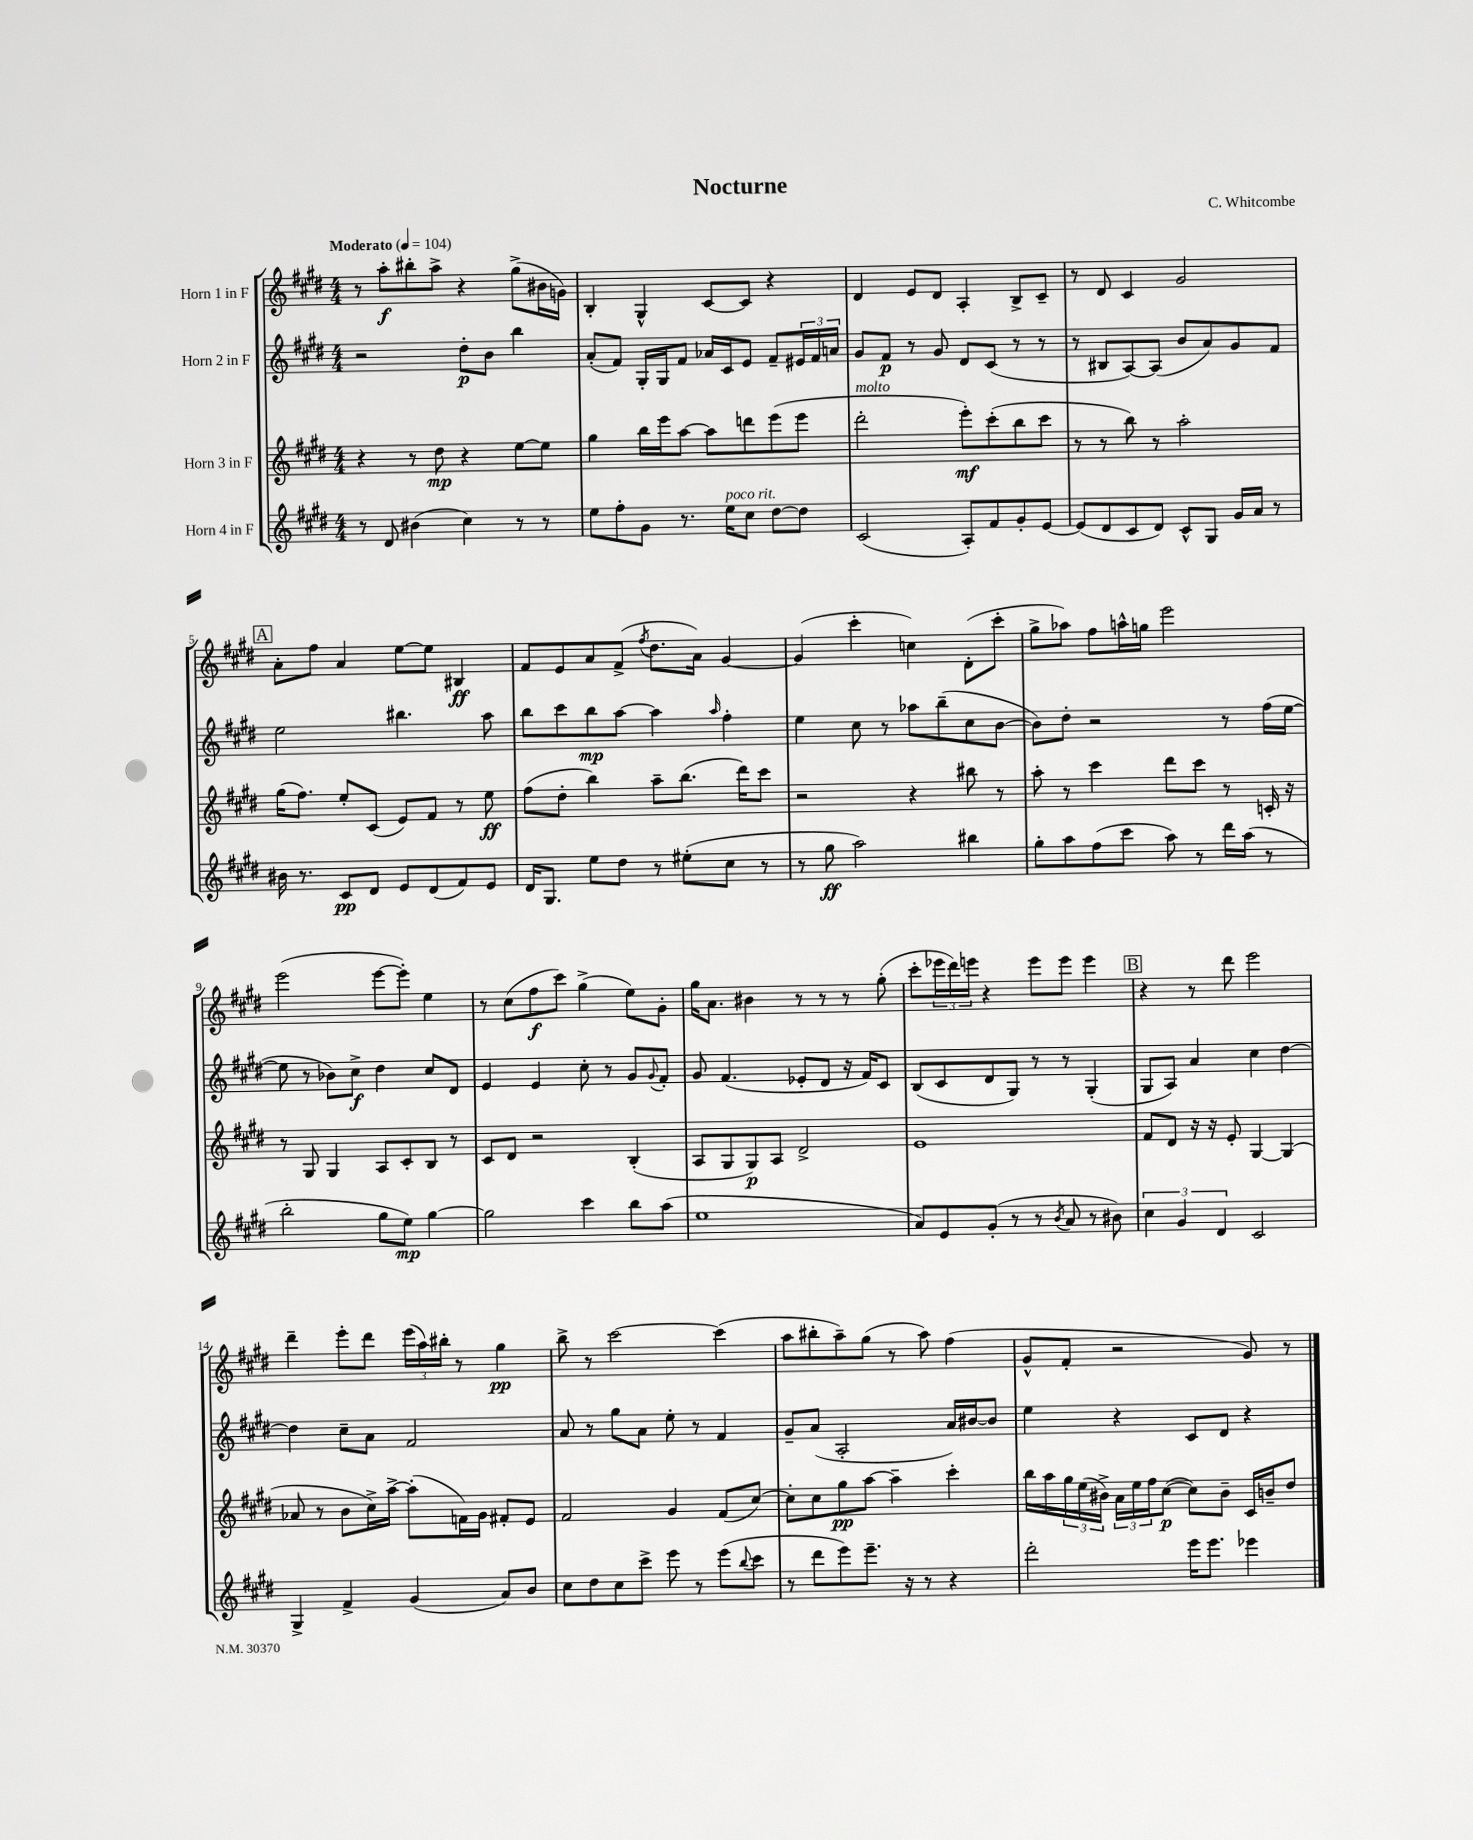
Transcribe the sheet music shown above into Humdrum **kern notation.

**kern	**dynam	**kern	**dynam	**kern	**dynam	**kern	**dynam
*part4	*part4	*part3	*part3	*part2	*part2	*part1	*part1
*staff4	*staff4	*staff3	*staff3	*staff2	*staff2	*staff1	*staff1
*I"Horn 4 in F	*	*I"Horn 3 in F	*	*I"Horn 2 in F	*	*I"Horn 1 in F	*
*clefG2	*	*clefG2	*	*clefG2	*	*clefG2	*
*k[f#c#g#d#]	*	*k[f#c#g#d#]	*	*k[f#c#g#d#]	*	*k[f#c#g#d#]	*
*M4/4	*	*M4/4	*	*M4/4	*	*M4/4	*
*MM104	*	*MM104	*	*MM104	*	*MM104	*
=1	=1	=1	=1	=1	=1	=1	=1
!	!	!	!	!	!	!LO:TX:a:B:t=Moderato	!
8r	.	4r	.	2r	.	8r	.
8d#/	.	.	.	.	.	8aa'\L	f
(4b#X\	.	8r	.	.	.	8bb#X'\	.
.	.	8dd#\	mp	.	.	8aa^\J	.
4cc#\)	.	4r	.	8dd#'\L	p	4r	.
.	.	.	.	8b\J	.	.	.
8r	.	[8ee\L	.	4bb\	.	(8gg#^\L	.
8r	.	8ee\J]	.	.	.	16b#X\L	.
.	.	.	.	.	.	16gn\JJ)	.
=2	=2	=2	=2	=2	=2	=2	=2
8ee\L	.	4gg#\	.	(8a'/L	.	4B'/	.
8ff#'\	.	.	.	8f#/J)	.	.	.
8g#\J	.	16bb\LL	.	16G#'/LL	.	4G#^^/	.
.	.	16eee\J	.	16G#/J	.	.	.
8.r	.	[8aa\J	.	8f#/J	.	.	.
.	.	8aa\L]	.	16a-X/LL	.	[8c#/L	.
!LO:TX:a:i:t=poco rit.	!	!	!	!	!	!	!
16ee\KL	.	.	.	16c#/J	.	.	.
8cc#\J	.	8dddn\	.	8e/J	.	8c#/J]	.
[8dd#\L	.	(8eee\	.	8f#~/L	.	4r	.
8dd#\J]	.	8eee\J	.	24e#X/L	.	.	.
.	.	.	.	24f#/	.	.	.
.	.	.	.	24an/JJ	.	.	.
=3	=3	=3	=3	=3	=3	=3	=3
!	!	!LO:TX:a:i:t=molto	!	!	!	!	!
(2c#/	.	2ddd#'\	.	8g#/L	.	4d#/	.
.	.	.	.	8f#/J	p	.	.
.	.	.	.	8r	.	8e/L	.
.	.	.	.	8g#/	.	8d#/J	.
8A'/L)	.	8eee'\L)	mf	8d#/L	.	4A'/	.
8f#/	.	(8ccc#'\	.	(8c#/J	.	.	.
8g#'/	.	8bb\	.	8r	.	8B^/L	.
[8e/J	.	8ccc#\J	.	8r	.	8c#~/J	.
=4	=4	=4	=4	=4	=4	=4	=4
(8e/L]	.	8r	.	8r	.	8r	.
8d#/	.	8r	.	8B#X/L	.	8d#/	.
8c#/	.	8bb\)	.	[8A/)	.	4c#/	.
8d#/J)	.	8r	.	(8A/J]	.	.	.
8c#^^/L	.	2aa'\	.	8b/L	.	2g#/	.
8G#/J	.	.	.	8a/)	.	.	.
16g#/LL	.	.	.	8g#/	.	.	.
16a/JJ	.	.	.	.	.	.	.
8r	.	.	.	8f#/J	.	.	.
!!LO:LB:g=z
!!LO:REH:place=s1:t=A
=5	=5	=5	=5	=5	=5	=5	=5
16b#X\	.	(16gg#\KL	.	2ee\	.	8a'\L	.
8.r	.	8.ff#\J)	.	.	.	.	.
.	.	.	.	.	.	8ff#\J	.
8c#/L	pp	8ee'/L	.	.	.	4a/	.
8d#/J	.	(8c#/J	.	.	.	.	.
8e/L	.	8e/L)	.	4.bb#X\	.	[8ee\L	.
(8d#/	.	8f#/J	.	.	.	8ee\J]	.
8f#/)	.	8r	.	.	.	4B#X/	ff
8e/J	.	8ee\	ff	8aa\	.	.	.
=6	=6	=6	=6	=6	=6	=6	=6
16d#/KL	.	(8ff#\L	.	8bb\L	.	8f#/L	.
8.G#/J	.	.	.	.	.	.	.
.	.	8dd#'\J	.	8ccc#\	.	8e/	.
8ee\L	.	4bb\)	.	8bb\	mp	8a/	.
8dd#\J	.	.	.	[8aa\J	.	(8f#^/J	.
.	.	.	.	.	.	8qff#/	.
8r	.	8aa~\L	.	4aa\]	.	8.dd#\L	.
(8ee#X'\L	.	(8.bb\J	.	.	.	.	.
.	.	.	.	.	.	16a\Jk)	.
.	.	.	.	16qqaa/	.	.	.
8cc#\J	.	.	.	4ff#'\	.	[4g#/	.
.	.	16ddd#\KL)	.	.	.	.	.
8r	.	8ccc#\J	.	.	.	.	.
=7	=7	=7	=7	=7	=7	=7	=7
8r	.	2r	.	4ee\	.	(4g#/]	.
8gg#\	ff	.	.	.	.	.	.
2aa\)	.	.	.	8cc#\	.	4ccc#'\	.
.	.	.	.	8r	.	.	.
.	.	4r	.	8aa-X\L	.	4ccn\)	.
.	.	.	.	(8bb~\	.	.	.
4bb#X\	.	8bb#X\	.	8cc#\	.	(8d#'\L	.
.	.	8r	.	[8b\J	.	8ccc#'\J	.
=8	=8	=8	=8	=8	=8	=8	=8
8gg#'\L	.	8aa'\	.	8b\L])	.	8gg#^\L	.
8aa\	.	8r	.	8dd#'\J	.	8aa-X\J)	.
(8ff#\	.	4ccc#\	.	2r	.	8ff#\L	.
8ccc#\J	.	.	.	.	.	16aan^^\L	.
.	.	.	.	.	.	16ggn\JJ	.
8aa\)	.	8ddd#\L	.	.	.	2eee\	.
8r	.	8ccc#\J	.	.	.	.	.
16ddd#\LL	.	8r	.	8r	.	.	.
(16aa\JJ	.	.	.	.	.	.	.
8r	.	16cn'/	.	(16ff#\LL	.	.	.
.	.	16r	.	[16ee\JJ	.	.	.
!!LO:LB:g=z
=9	=9	=9	=9	=9	=9	=9	=9
2bb'\	.	8r	.	8ee\]	.	(2eee\	.
.	.	8G#/	.	8r	.	.	.
.	.	4G#/	.	8b-X\L)	.	.	.
.	.	.	.	8cc#^\J	f	.	.
8gg#\L	.	8A/L	.	4dd#\	.	[8eee\L	.
8ee\J)	mp	8c#'/	.	.	.	8eee'\J])	.
[4gg#\	.	8B/J	.	8cc#/L	.	4ee\	.
.	.	8r	.	8d#/J	.	.	.
=10	=10	=10	=10	=10	=10	=10	=10
2gg#\]	.	8c#/L	.	4e/	.	8r	.
.	.	8d#/J	.	.	.	(8cc#\L	.
.	.	2r	.	4e/	.	8ff#\	f
.	.	.	.	.	.	8ccc#\J)	.
4ccc#\	.	.	.	8cc#'\	.	(4gg#^\	.
.	.	.	.	8r	.	.	.
8bb\L	.	(4B'/	.	8g#/L	.	8ee\L)	.
.	.	.	.	8qqg#/	.	.	.
(8aa\J	.	.	.	8f#'/J	.	8g#'\J	.
=11	=11	=11	=11	=11	=11	=11	=11
1ee	.	8A/L	.	8g#/	.	16gg#\KL	.
.	.	.	.	.	.	8.a\J	.
.	.	8G#/	.	(4.f#/	.	.	.
.	.	8G#/)	p	.	.	4b#X\	.
.	.	8A/J	.	.	.	.	.
.	.	2d#^/	.	8e-X'/L	.	8r	.
.	.	.	.	8d#/J	.	8r	.
.	.	.	.	16r	.	8r	.
.	.	.	.	16f#/KL)	.	.	.
.	.	.	.	8c#/J	.	(8gg#'\	.
=12	=12	=12	=12	=12	=12	=12	=12
8a/L)	.	1e	.	(8B/L	.	8ccc#'\L	.
8e/	.	.	.	8c#/	.	24eee-X\L	.
.	.	.	.	.	.	24ddd#\)	.
.	.	.	.	.	.	24eeen\JJ	.
(8g#'/J	.	.	.	8d#/	.	4r	.
8r	.	.	.	8G#/J)	.	.	.
8r	.	.	.	8r	.	8eee\L	.
8qb/	.	.	.	.	.	.	.
8a/	.	.	.	8r	.	8eee\J	.
8r	.	.	.	(4G#'/	.	4eee\	.
8b#X\)	.	.	.	.	.	.	.
!!LO:REH:place=s1:t=B
=13	=13	=13	=13	=13	=13	=13	=13
6cc#\	.	8f#/L	.	8G#/L	.	4r	.
.	.	8d#/J	.	8A/J)	.	.	.
6g#/	.	.	.	.	.	.	.
.	.	16r	.	4a/	.	8r	.
.	.	16r	.	.	.	.	.
6d#/	.	.	.	.	.	.	.
.	.	8e'/	.	.	.	8ddd#\	.
2c#/	.	[4G#/	.	4cc#\	.	2eee\	.
.	.	(4G#/]	.	[4dd#\	.	.	.
!!LO:LB:g=z
=14	=14	=14	=14	=14	=14	=14	=14
4G#^/	.	8a-X/	.	4dd#\]	.	4ddd#~\	.
.	.	8r	.	.	.	.	.
4f#^/	.	8b\L	.	8cc#~\L	.	8eee'\L	.
.	.	16cc#^\L)	.	8a\J	.	8ddd#\J	.
.	.	[16aa^\JJ	.	.	.	.	.
(4g#/	.	(8aa'\L]	.	2f#/	.	(24eee\LL	.
.	.	.	.	.	.	24aa\)	.
.	.	.	.	.	.	24bb#X'\JJ	.
.	.	16fn\L)	.	.	.	8r	.
.	.	16g#\JJ	.	.	.	.	.
8a/L)	.	8f#X'/L	.	.	.	4gg#\	pp
8b/J	.	8e/J	.	.	.	.	.
=15	=15	=15	=15	=15	=15	=15	=15
8cc#\L	.	2f#/	.	8a/	.	8bb^\	.
8dd#\	.	.	.	8r	.	8r	.
8cc#\	.	.	.	8gg#\L	.	[2ccc#\	.
8ccc#^\J	.	.	.	8a\J	.	.	.
8eee\	.	4g#/	.	8ee'\	.	.	.
8r	.	.	.	8r	.	.	.
(8eee\L	.	(8f#/L	.	4f#/	.	(4ccc#\]	.
8qqbb/	.	.	.	.	.	.	.
8ccc#\J	.	[8cc#/J)	.	.	.	.	.
=16	=16	=16	=16	=16	=16	=16	=16
8r	.	8cc#'\L]	.	8g#~/L	.	8aa\L	.
8ddd#\L	.	8cc#\	.	(8a/J	.	8bb#X'\	.
8eee\)	.	8gg#\	pp	2A'/	.	8aa~\)	.
8.eee~\J	.	[8aa\J	.	.	.	(8gg#\J	.
.	.	4aa~\]	.	.	.	8r	.
16r	.	.	.	.	.	.	.
8r	.	.	.	.	.	8aa\)	.
4r	.	4ccc#'\	.	16a/LL)	.	(4ff#\	.
.	.	.	.	[16b#X/J	.	.	.
.	.	.	.	8b#/J]	.	.	.
=17	=17	=17	=17	=17	=17	=17	=17
2ddd#'\	.	16bb\LL	.	4ee\	.	8g#^^/L	.
.	.	16aa\	.	.	.	.	.
.	.	24gg#\	.	.	.	8f#'/J	.
.	.	(24ee\	.	.	.	.	.
.	.	24b#X^\JJ)	.	.	.	.	.
.	.	24a\LL	.	4r	.	2r	.
.	.	24ee\	.	.	.	.	.
.	.	24ff#\J	.	.	.	.	.
.	.	([8cc#\J	p	.	.	.	.
16eee\KL	.	8cc#\L])	.	8c#/L	.	.	.
8.eee\J	.	.	.	.	.	.	.
.	.	8b#~\J	.	8d#/J	.	.	.
4eee-X\	.	16c#/LL	.	4r	.	8g#/)	.
.	.	16bn~/J	.	.	.	.	.
.	.	8dd#/J	.	.	.	8r	.
==	==	==	==	==	==	==	==
*-	*-	*-	*-	*-	*-	*-	*-
